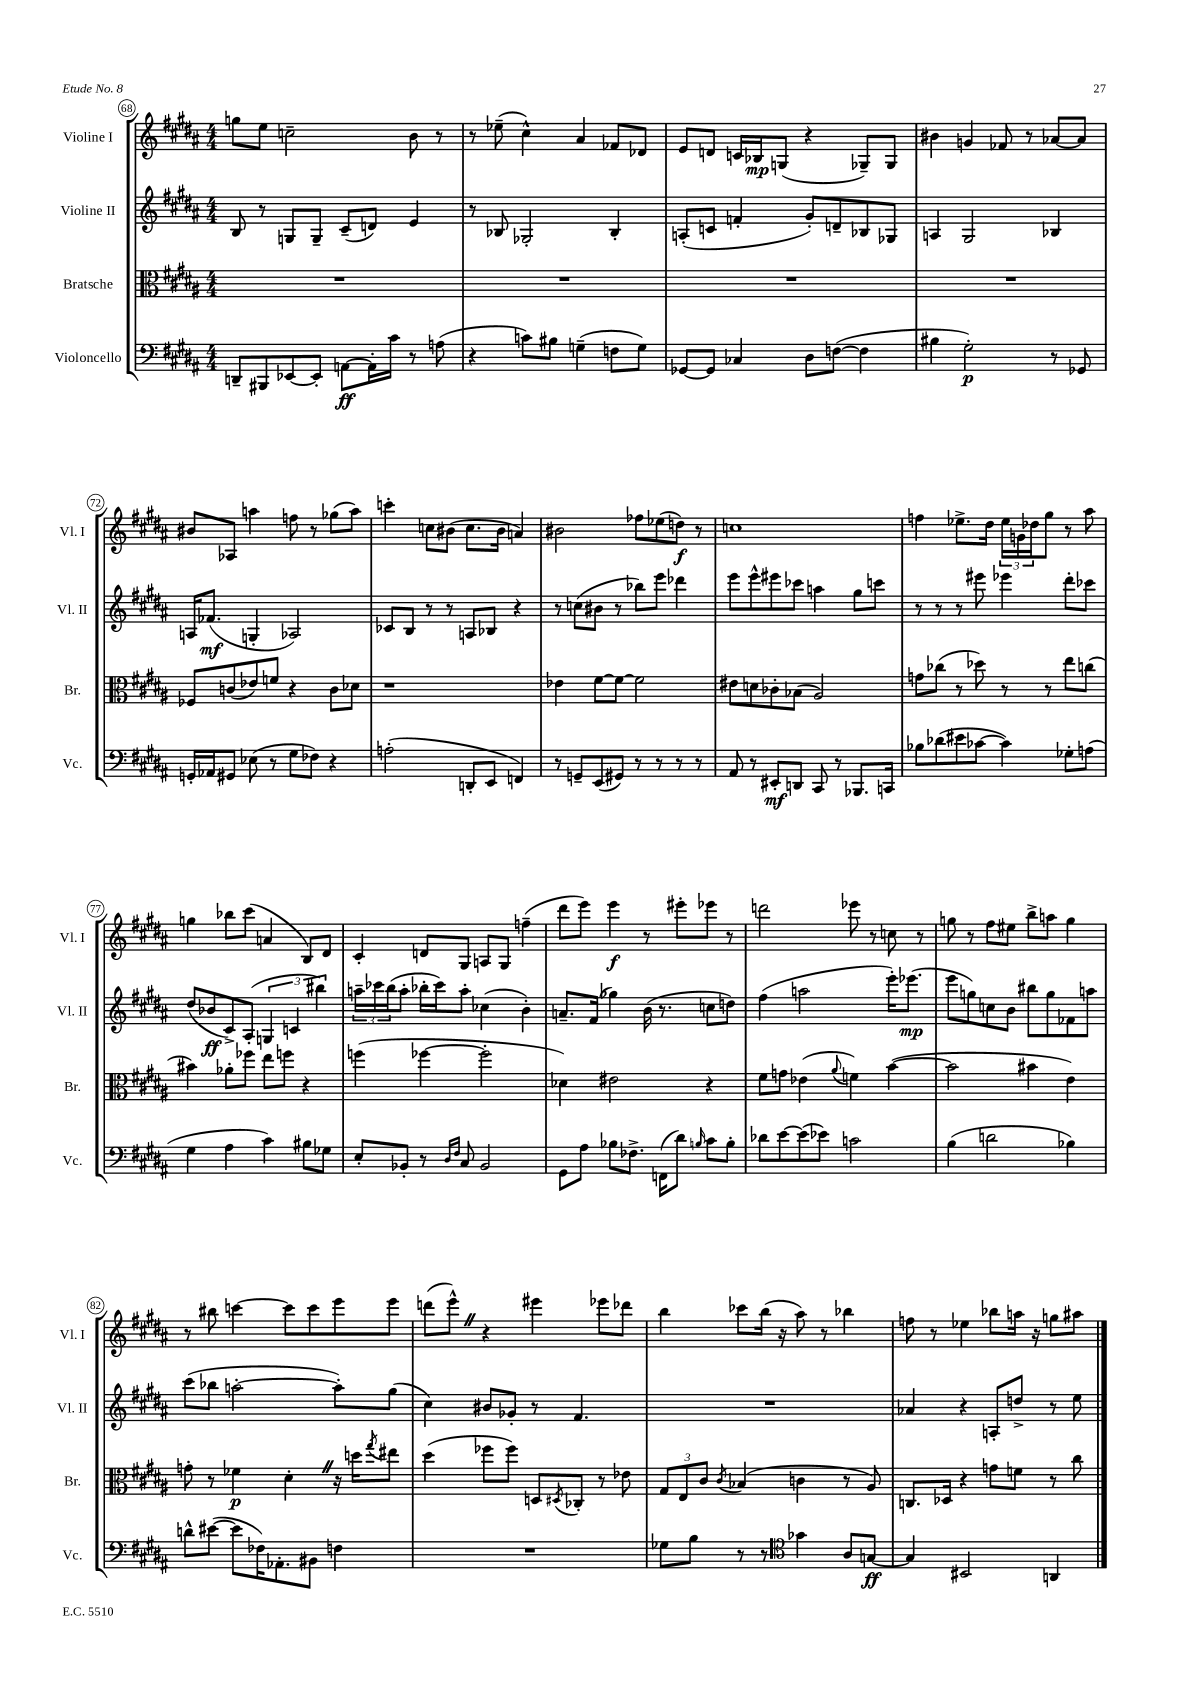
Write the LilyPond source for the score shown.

<<
\new StaffGroup <<
\new Staff = "s0" \with { instrumentName = "Violine I" shortInstrumentName = "Vl. I" } {
    \clef treble \key b \major \numericTimeSignature \time 4/4
    g''8 e''8 c''2-- b'8 r8 |
    r8 ees''8--( cis''4-^) ais'4 fes'8 des'8 |
    e'8 d'8 c'16 bes16\mp g8( r4 ges8--) ges8 |
    bis'4 g'4 fes'8 r8 aes'8~ aes'8 |
    bis'8 aes8 a''4 f''8 r8 ges''8( a''8) |
    c'''4-. c''8 bis'8( c''8. bis'16 a'4) |
    bis'2 fes''8 ees''8( d''8\f) r8 |
    c''1 |
    f''4 ees''8.-> dis''16 \tuplet 3/2 { ees''16 g'16 des''16 } gis''8 r8 ais''8 |
    g''4 bes''8 cis'''8( a'4 b8) dis'8 |
    cis'4-. d'8 gis8 a8 gis8 f''4--( |
    dis'''8 e'''8) e'''4\f r8 eis'''8-. ees'''8 r8 |
    d'''2 ees'''8 r8 c''8 r8 |
    g''8 r8 fis''8 eis''8 b''8-> a''8 g''4 |
    r8 bis''8 c'''4~ c'''8 c'''8 e'''8 e'''8 |
    d'''8( e'''8-^) \once \override BreathingSign.text = \markup { \musicglyph "scripts.caesura.straight" } \breathe r4 eis'''4 ees'''8 des'''8 |
    b''4 ces'''8 b''16( r16 ais''8) r8 bes''4 |
    f''8 r8 ees''4 bes''8 a''16 r16 g''8 ais''8 \bar "|." |
}
\new Staff = "s1" \with { instrumentName = "Violine II" shortInstrumentName = "Vl. II" } {
    \clef treble \key b \major \numericTimeSignature \time 4/4
    b8 r8 g8 g8-- cis'8--( d'8) e'4 |
    r8 bes8 ges2-. bes4-. |
    a8-.( c'8 f'4-. gis'8-.) d'8-- bes8 ges8 |
    a4 gis2 bes4 |
    a16 fes'8.\mf( g4-. aes2) |
    ces'8 b8 r8 r8 a8 bes8 r4 |
    r8 c''8( bis'8 r8 bes''8) e'''8 des'''4 |
    e'''8 e'''8-^ eis'''8 ces'''8 a''4 gis''8 c'''8 |
    r8 r8 r8 eis'''8 ees'''4 dis'''8-. ces'''8 |
    dis''8( bes'8\ff cis'8->) ais8-.( \tuplet 3/2 { g4 c'4 bis''4) } |
    \tuplet 3/2 { a''16-- ces'''16 b''16( } a''8-. bes''16-. ces'''16) a''8-. ces''4( b'4-.) |
    a'8.-- fis'16( ges''4) b'16( r8. c''8 d''8) |
    fis''4( a''2 e'''16-.) ees'''8.\mp( |
    e'''8 g''8) c''8 b'8 bis''8 g''8 fes'8 a''8 |
    cis'''8( bes''8 a''2~-. a''8-.) gis''8( |
    cis''4) bis'8 ges'8-. r8 fis'4. |
    R1 |
    aes'4 r4 a8-. d''8-> r8 e''8 \bar "|." |
}
\new Staff = "s2" \with { instrumentName = "Bratsche" shortInstrumentName = "Br." } {
    \clef alto \key b \major \numericTimeSignature \time 4/4
    R1 |
    R1 |
    R1 |
    R1 |
    fes8 c'8( ees'8) f'8 r4 c'8 des'8 |
    r1 |
    ees'4 fis'8~ fis'8~ fis'2 |
    eis'8 d'8 ces'8-. bes8( ais2) |
    g'8 ces''8( r8 des''8) r8 r8 e''8 c''8( |
    bis'4) aes'8-. fes''8 e''8 f''8 r4 |
    f''4( fes''4~ fes''2-. |
    des'4) eis'2 r4 |
    fis'8 g'8 ees'4( \appoggiatura { ais'8 } f'4) b'4~( |
    b'2 bis'4 e'4) |
    g'8-. r8 fes'4\p dis'4-. \once \override BreathingSign.text = \markup { \musicglyph "scripts.caesura.straight" } \breathe r16 d''16 \acciaccatura { gis''8 } eis''8 |
    dis''4( fes''8 fes''8) d8 \acciaccatura { dis8 } ces8-. r8 ees'8 |
    \tuplet 3/2 { gis8 e8 cis'8 } \acciaccatura { cis'8 } bes4( c'4 r8 ais8) |
    c8. des16 r4 g'8 f'8 r8 cis''8 \bar "|." |
}
\new Staff = "s3" \with { instrumentName = "Violoncello" shortInstrumentName = "Vc." } {
    \clef bass \key b \major \numericTimeSignature \time 4/4
    d,8-- bis,,8 ees,8~ ees,8-. a,8~\ff a,16-. cis'16 r8 a8( |
    r4 c'8) bis8 g4--( f8 g8) |
    ges,8~ ges,8 ces4 dis8 f8~( f4 |
    bis4 gis2-.\p) r8 ges,8 |
    g,16-. aes,16 gis,8 ees8( r8 gis8 fes8) r4 |
    a2-.( d,8-. e,8 f,4) |
    r8 g,8-- e,8( gis,8) r8 r8 r8 r8 |
    ais,8 r8 eis,8-.\mf d,8 cis,8 r8 bes,,8. c,16 |
    bes8 des'8( eis'8 ces'8~ ces'4) ges8-. a8( |
    gis4 ais4 cis'4) bis8 ges8 |
    e8-. bes,8-. r8 \grace { dis16 fis16 } cis8 bes,2 |
    gis,8 ais8 bes8 fes8.-> f,16( dis'8) \grace { b16 } cis'8 b8-. |
    des'8 e'8~ e'8( ees'8) c'2 |
    b4( d'2 bes4) |
    d'8-^ eis'8~( eis'8 fes16) aes,8.-. bis,8 f4 |
    R1 |
    ges8 b8 r8 r8 \clef tenor ges'4 ais8 g8~\ff |
    g4 bis,2 a,4 \bar "|." |
}
>>
>>
\layout { \context { \Score currentBarNumber = #68 \override BarNumber.stencil = #(make-stencil-circler 0.1 0.3 ly:text-interface::print) } }
